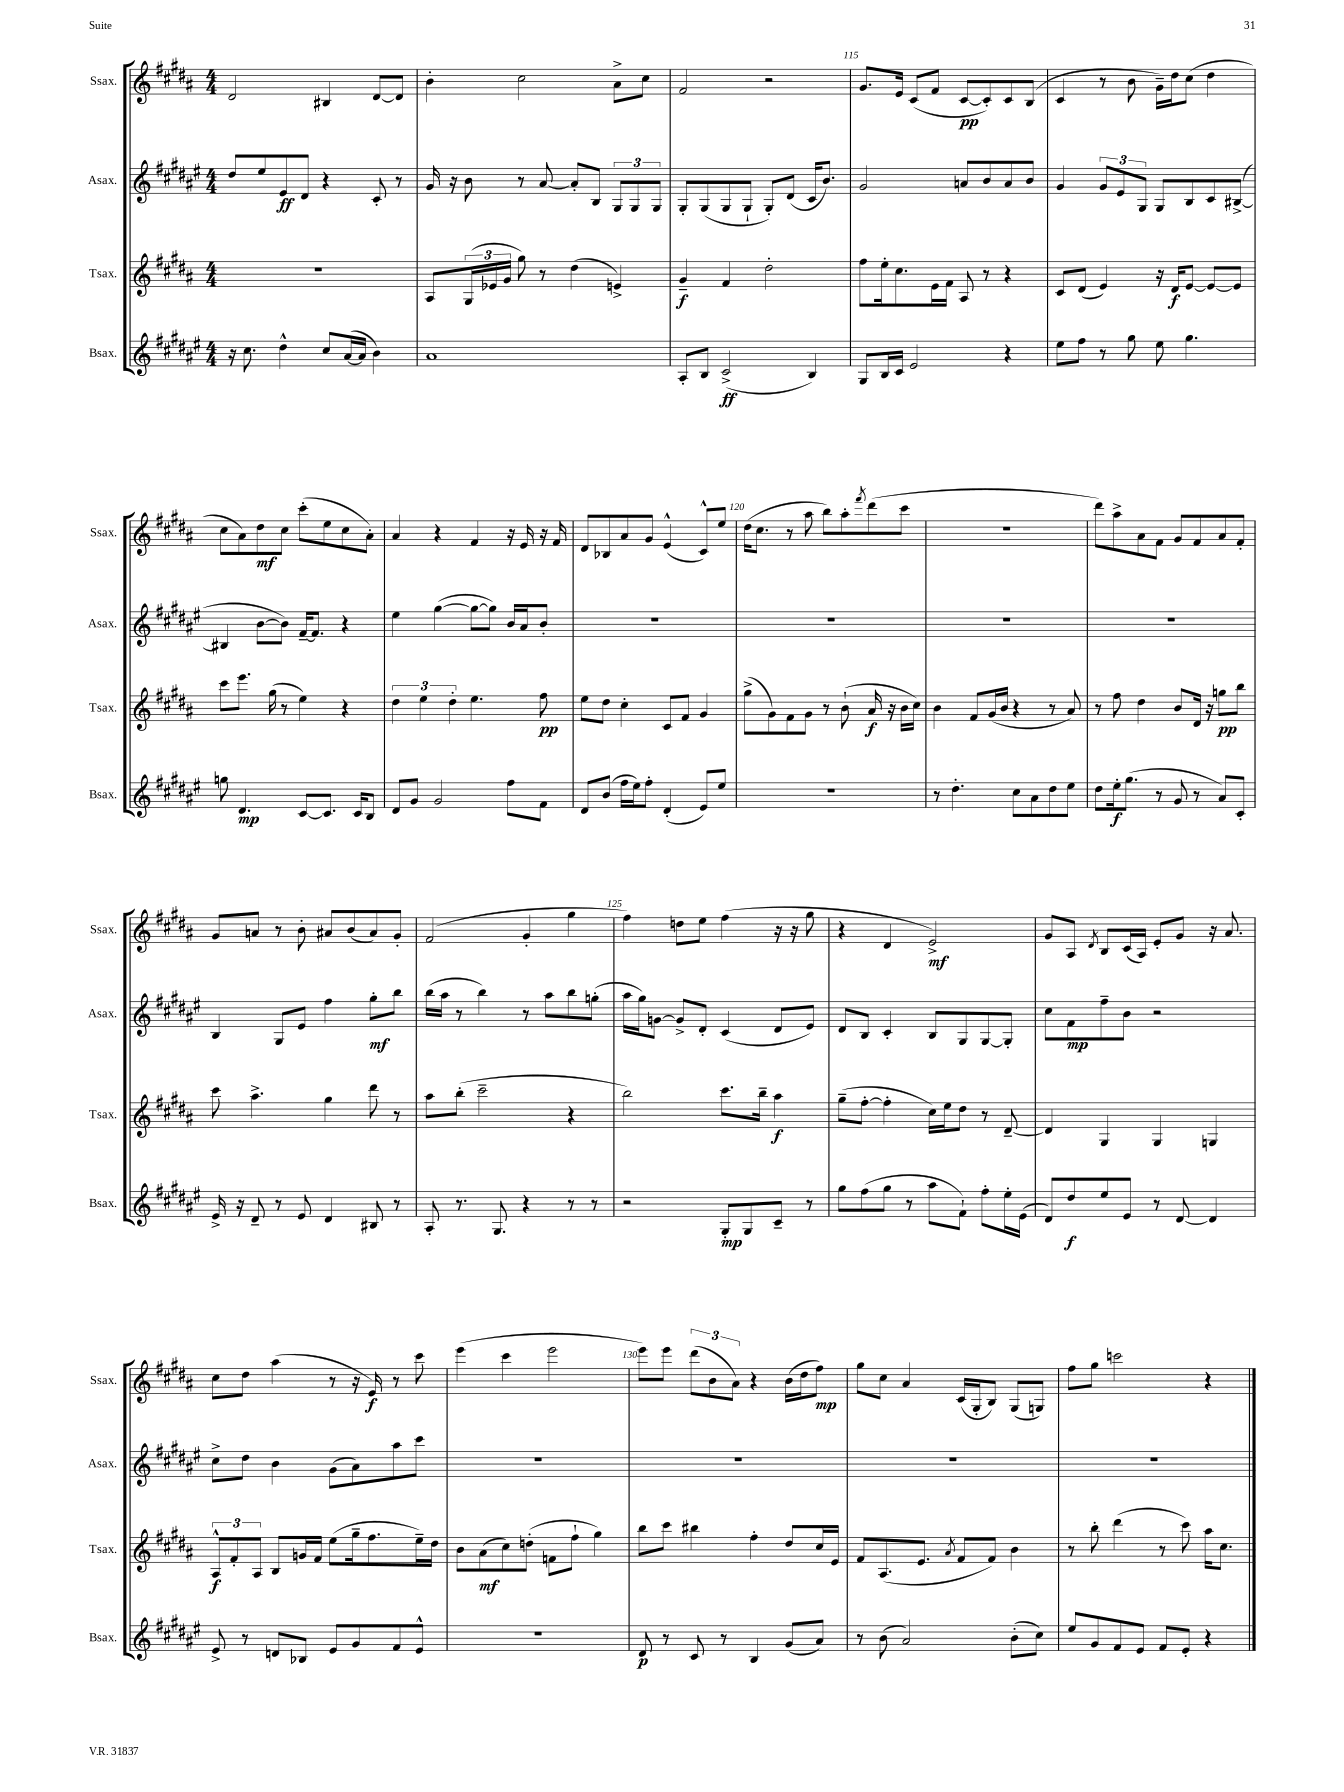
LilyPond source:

<<
\new StaffGroup <<
\new Staff = "s0" \with { instrumentName = "Ssax." shortInstrumentName = "Ssax." } {
    \clef treble \key b \major \numericTimeSignature \time 4/4
    dis'2 bis4 dis'8~ dis'8 |
    b'4-. cis''2 ais'8-> cis''8 |
    fis'2 r2 |
    gis'8. e'16 cis'8( fis'8 cis'8~\pp cis'8-.) cis'8 b8( |
    cis'4 r8 b'8 gis'16--) dis''16 cis''8( dis''4 |
    cis''8 ais'8) dis''8\mf cis''8 cis'''8-.( e''8 cis''8 ais'8-.) |
    ais'4 r4 fis'4 r16 e'16 r16 fis'16 |
    dis'8 bes8 ais'8 gis'8 e'4-^( cis'8-^) e''8 |
    dis''16( cis''8. r8 ais''8 b''8) ais''8-. \acciaccatura { fis'''8 } dis'''8( cis'''8 |
    R1 |
    dis'''8) ais''8-> ais'8 fis'8 gis'8 fis'8 ais'8 fis'8-. |
    gis'8 a'8 r8 b'8-. ais'8 b'8( ais'8) gis'8-. |
    fis'2( gis'4-. gis''4 |
    fis''4) d''8 e''8 fis''4( r16 r16 gis''8 |
    r4 dis'4 e'2->\mf) |
    gis'8 ais8 \acciaccatura { dis'8 } b8 cis'16( ais16) e'8-. gis'8 r16 ais'8. |
    cis''8 dis''8 ais''4( r8 r16 e'16\f) r8 cis'''8 |
    e'''4( cis'''4 e'''2 |
    e'''8) e'''8 \tuplet 3/2 { dis'''8( b'8 ais'8) } r4 b'16( dis''16 fis''8\mp) |
    gis''8 cis''8 ais'4 cis'16( gis16-. b8) gis8( g8) |
    fis''8 gis''8 c'''2 r4 \bar "|." |
}
\new Staff = "s1" \with { instrumentName = "Asax." shortInstrumentName = "Asax." } {
    \clef treble \key fis \major \numericTimeSignature \time 4/4
    dis''8 eis''8 eis'8\ff dis'8 r4 cis'8-. r8 |
    gis'16 r16 b'8 r8 ais'8~ ais'8-. b8 \tuplet 3/2 { gis8 gis8 gis8 } |
    gis8-. gis8( gis8 gis8-! gis8-.) dis'8( cis'16 b'8.) |
    gis'2 a'8 b'8 a'8 b'8 |
    gis'4 \tuplet 3/2 { gis'8 eis'8 gis8 } gis8 b8 cis'8 bis8~->( |
    bis4 b'8~ b'8) fis'16~-- fis'8. r4 |
    eis''4 gis''4~( gis''8~ gis''8) b'16 ais'16 b'8-. |
    R1 |
    R1 |
    R1 |
    R1 |
    b4 gis8 eis'8 fis''4 gis''8-.\mf b''8 |
    b''16( ais''16 r8 b''4) r8 ais''8 b''8 g''8-.( |
    ais''16 gis''16) g'8~ g'8-> dis'8-. cis'4( dis'8 eis'8) |
    dis'8 b8 cis'4-. b8 gis8 gis8~ gis8-. |
    cis''8 fis'8\mp fis''8-- b'8 r2 |
    cis''8-> dis''8 b'4 gis'8( ais'8) ais''8 cis'''8 |
    R1 |
    R1 |
    R1 |
    R1 \bar "|." |
}
\new Staff = "s2" \with { instrumentName = "Tsax." shortInstrumentName = "Tsax." } {
    \clef treble \key b \major \numericTimeSignature \time 4/4
    R1 |
    ais8 \tuplet 3/2 { gis16( ees'16 gis'16 } gis''8) r8 dis''4( e'4->) |
    gis'4--\f fis'4 dis''2-. |
    fis''8 e''16-. cis''8. e'16 fis'16 ais8 r8 r4 |
    cis'8 dis'8( e'4) r16 dis'16\f e'8~ e'8~ e'8 |
    cis'''8 e'''8. gis''16( r8 e''4) r4 |
    \tuplet 3/2 { dis''4 e''4 dis''4-. } e''4. fis''8\pp |
    e''8 dis''8 cis''4-. cis'8 fis'8 gis'4 |
    gis''8->( gis'8) fis'8 gis'8 r8 b'8-!( ais'16\f r16 b'16 cis''16) |
    b'4 fis'8 gis'16( b'16 r4 r8 ais'8) |
    r8 fis''8 dis''4 b'8 dis'16 r16 g''8\pp b''8 |
    cis'''8 ais''4.-> gis''4 dis'''8 r8 |
    ais''8 b''8-.( cis'''2-- r4 |
    b''2) cis'''8. b''16-- ais''4\f |
    gis''8--( fis''8~-. fis''4-. cis''16) e''16 dis''8 r8 dis'8~-- |
    dis'4 gis4 gis4 g4 |
    \tuplet 3/2 { ais8-^\f fis'8-. ais8 } b8 g'16 fis'16 e''8( gis''16-- fis''8. e''16--) dis''16 |
    b'8 ais'8\mf( cis''8) d''8-.( f'8 fis''8-! gis''4) |
    b''8 cis'''8 bis''4 fis''4-. dis''8 cis''16 e'16 |
    fis'8 ais8.( e'8. \acciaccatura { ais'8 } fis'8 fis'8) b'4 |
    r8 b''8-. dis'''4( r8 cis'''8) ais''16 cis''8. \bar "|." |
}
\new Staff = "s3" \with { instrumentName = "Bsax." shortInstrumentName = "Bsax." } {
    \clef treble \key fis \major \numericTimeSignature \time 4/4
    r16 cis''8. dis''4-^ cis''8 ais'16~( ais'16 b'4) |
    ais'1 |
    ais8-. b8 cis'2->\ff( b4) |
    gis8 b16 cis'16 eis'2 r4 |
    eis''8 fis''8 r8 gis''8 eis''8 gis''4. |
    g''8 dis'4.\mp cis'8~ cis'8. cis'16 b8 |
    dis'8 gis'8 gis'2 fis''8 fis'8 |
    dis'8 b'8( fis''16 eis''16) fis''8-. dis'4-.( eis'8) eis''8 |
    R1 |
    r8 dis''4.-. cis''8 ais'8 dis''8 eis''8 |
    dis''8 eis''16-.\f gis''8.( r8 gis'8 r8 ais'8) cis'8-. |
    eis'16-> r16 dis'8-- r8 eis'8 dis'4 bis8 r8 |
    ais8-. r8. gis8. r4 r8 r8 |
    r2 gis8-.\mp gis8 cis'8-- r8 |
    gis''8 fis''8( gis''8 r8 ais''8 fis'8-!) fis''8-. eis''16-. eis'16( |
    dis'8) dis''8\f eis''8 eis'8 r8 dis'8~ dis'4 |
    eis'8-> r8 d'8 bes8 eis'8 gis'8 fis'8 eis'8-^ |
    R1 |
    dis'8\p r8 cis'8 r8 b4 gis'8( ais'8) |
    r8 b'8( ais'2) b'8-.( cis''8) |
    eis''8 gis'8 fis'8 eis'8 fis'8 eis'8-. r4 \bar "|." |
}
>>
>>
\layout { \context { \Score currentBarNumber = #112 \override BarNumber.break-visibility = ##(#f #t #t) barNumberVisibility = #(every-nth-bar-number-visible 5) } }
